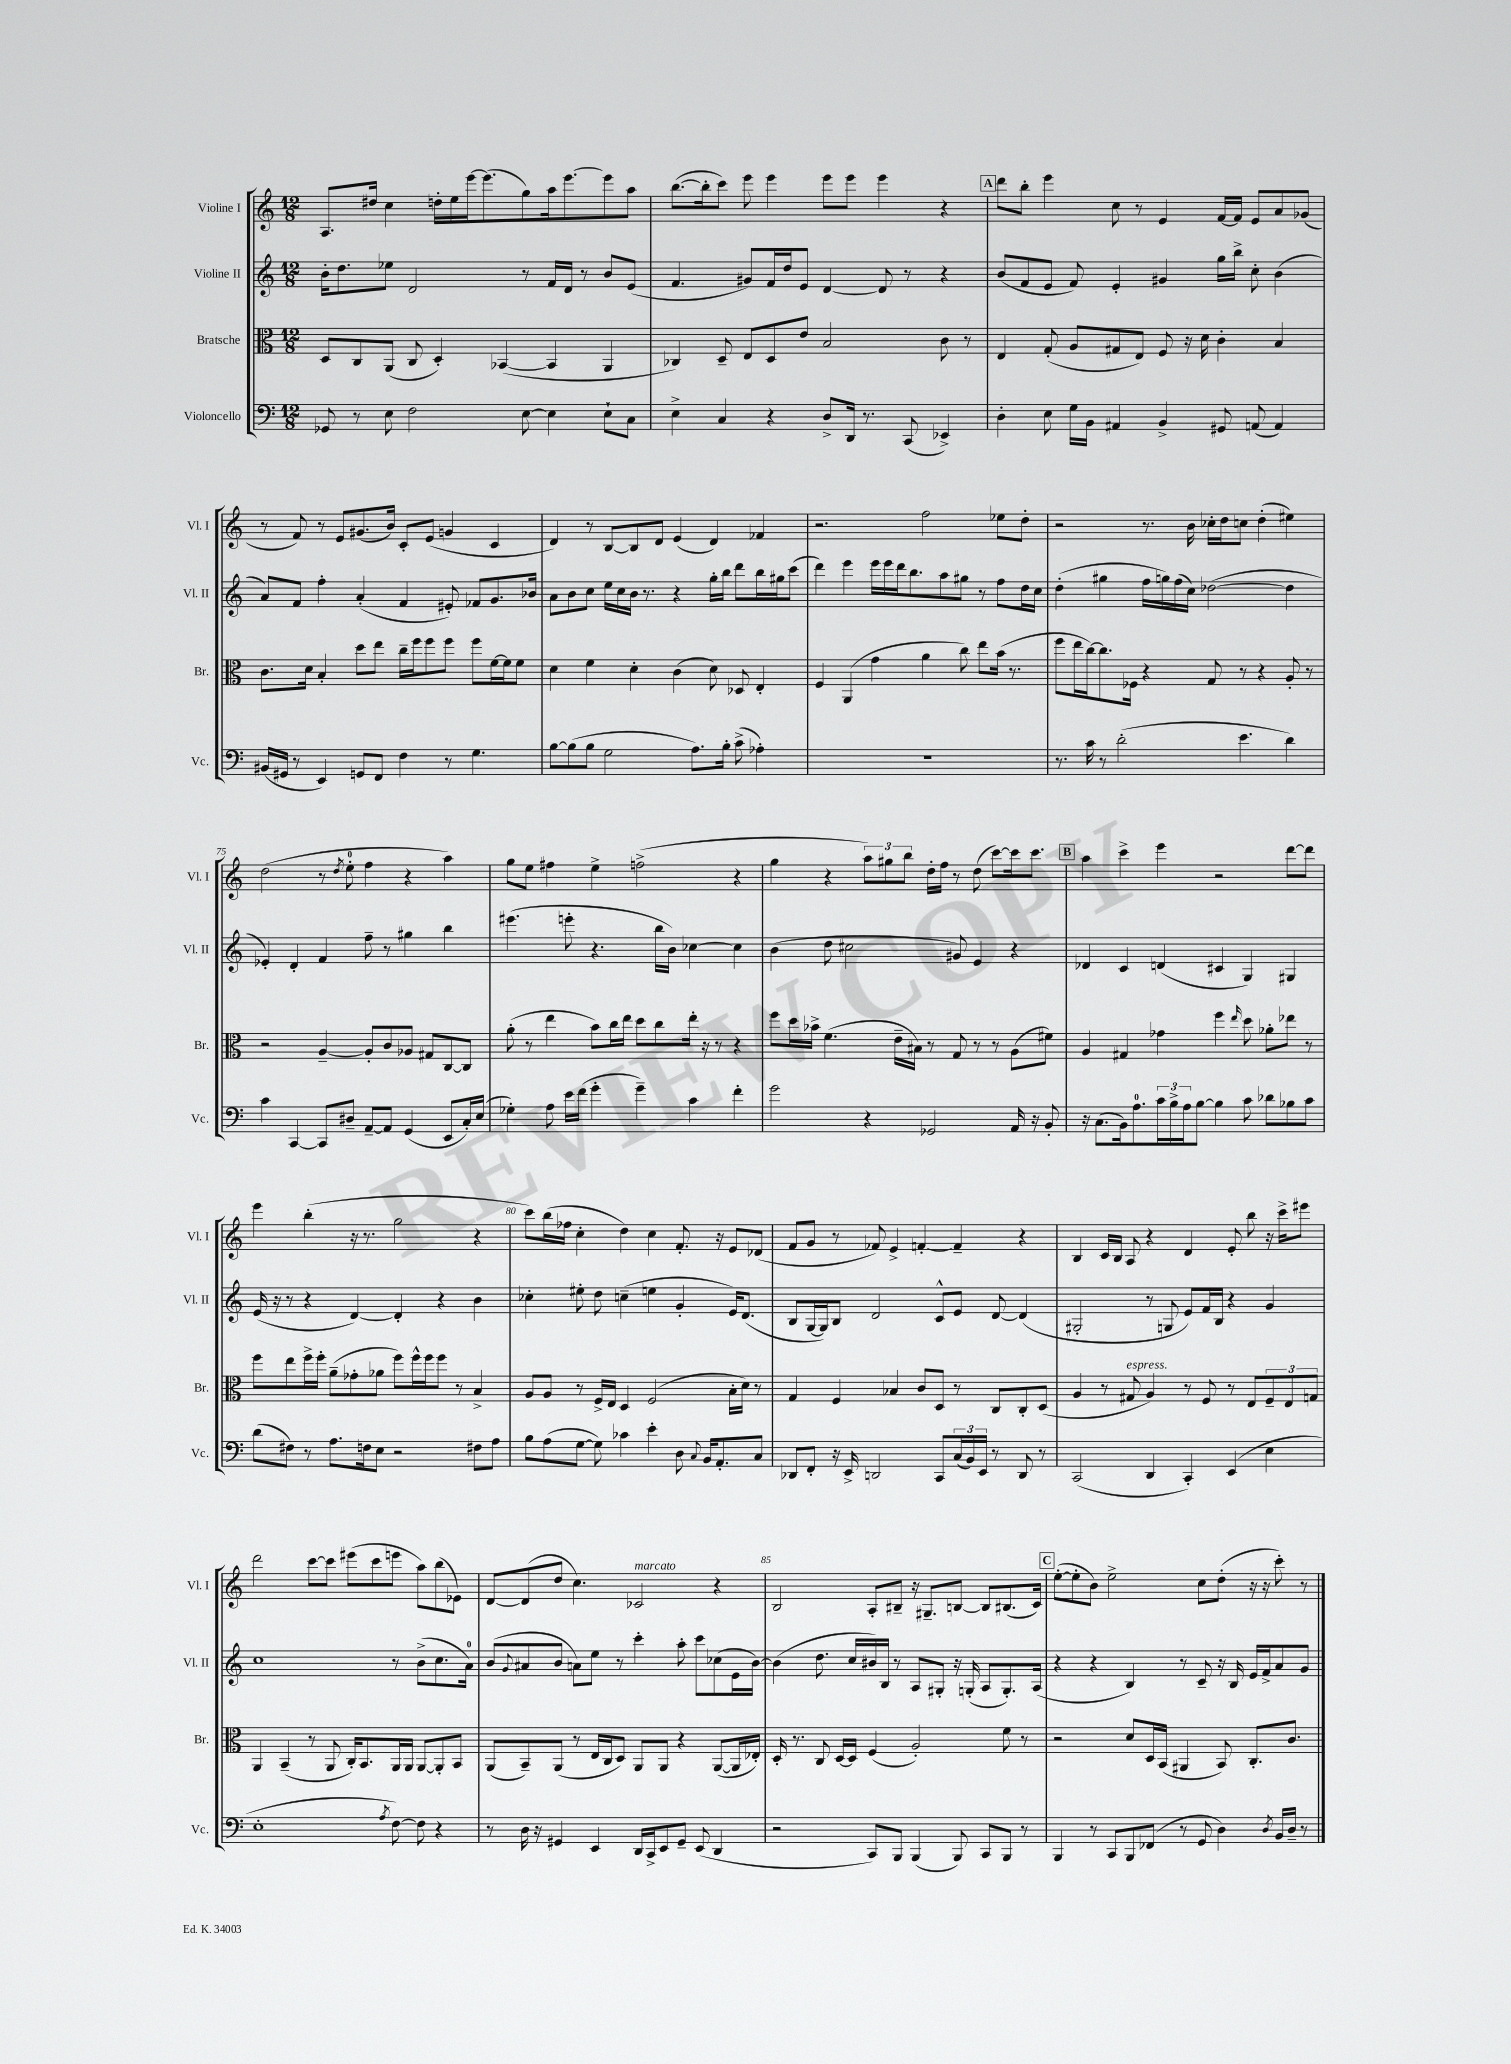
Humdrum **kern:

**kern	**kern	**kern	**kern
*staff4	*staff3	*staff2	*staff1
*clefF4	*clefC3	*clefG2	*clefG2
*k[]	*k[]	*k[]	*k[]
*M12/8	*M12/8	*M12/8	*M12/8
8GG-	8D	16b'	8.A
.	.	8.dd	.
8r	8C	.	.
.	.	.	16dd#
8E	(8AA	8ee-	4cc
2F	8C	2d	.
.	4D')	.	16dd'
.	.	.	16ee
.	.	.	[16eee
.	.	.	(8.eee]
.	([4BB-	.	.
[8E	.	8r	8gg)
4E]	4BB-]	16f	16aa
.	.	16d	[8.eee
.	.	8r	.
8E`	4AA	8b	8eee]
8C	.	(8e	8aa
=	=	=	=
4E^	4C-)	4.f	([8.bb
.	.	.	16bb']
4C	8D~	.	8ccc)
.	8E	8g#)	8eee
4r	8D	16f	4eee
.	.	16dd	.
.	8e	8e	.
8D^	2B	[4d	8eee
16DD	.	.	8eee
8.r	.	.	.
.	.	8d]	4eee
(8CC	.	8r	.
4EE-^)	8c	4r	4r
.	8r	.	.
=	=	=	=
4D'	4E	(8b	8ddd
.	.	8f	8bb'
8E	(8G'	8e	4eee
16G	8A	8f)	.
16BB	.	.	.
4AA#	8G#	4e'	8cc
.	8E)	.	8r
4BB^	8F	4g#	4e
.	16r	.	.
.	16d	.	.
8GG#	4c'	16gg	[16f
.	.	16bb^	16f]
(8AA	.	8cc'	8e
4AA)	4B	(4b	8a
.	.	.	(8g-
=	=	=	=
(16BB#	8.c	8a)	8r
16GG#	.	.	.
8r	.	8f	8f)
.	16d	.	.
4EE)	4B'	4ff'	8r
.	.	.	8e
8GG	8dd	(4a'	(8.g#
8FF	8ee	.	.
.	.	.	16b)
4F	16cc~	4f	8c'
.	16ff	.	.
.	8ff	.	(8e
8r	8ff	8e#')	4g
4.G	8ff	8f-	.
.	[16f	8.g	4c
.	16f]	.	.
.	8f	.	.
.	.	16b-	.
=	=	=	=
[8B	4d	8a	4d)
(8B]	.	8b	.
8B	4f	8cc	8r
2G	.	16ee	[8B
.	.	16cc	.
.	4d'	16b	8B]
.	.	8.r	.
.	.	.	8d
.	(4c	4r	(4e
8.A)	.	.	.
.	8d)	16gg'	4d)
16B'	.	16bb	.
(8c^	8D-	8ddd	.
4A-')	4E'	16bb	4f-
.	.	16gg#	.
.	.	(8ccc	.
=	=	=	=
1.r	4F	4ddd)	2.r
.	(4AA	4eee	.
.	4g	16eee	.
.	.	16eee	.
.	.	16ddd	.
.	.	8.bb	.
.	4a	.	2ff
.	.	8aa	.
.	8cc)	8gg#	.
.	8ee	8r	.
.	(16b	8ff	8ee-
.	8.r	.	.
.	.	16dd	8dd'
.	.	16cc	.
=	=	=	=
8.r	8ff	(4dd'	2r
.	16ee	.	.
16c	[16cc)	.	.
8r	8.cc]	4gg#	.
(2d'	.	.	.
.	16F-	.	.
.	4r	16ff	8.r
.	.	16gg)	.
.	.	(16ff	.
.	.	16cc)	16b
.	8G	([2dd-	16cc-'
.	.	.	16dd
4.e	8r	.	8cc
.	4r	.	(4dd'
4d)	8A'	4dd-]	4ee#)
.	8r	.	.
=	=	=	=
4c	2r	4e-')	(2dd
[4CC	.	4d'	.
8CC]	[4A~	4f	8r
.	.	.	8qdd
8D#~	.	.	8ee'
[8AA~	8A']	8ff~	4ff
8AA]	8c	8r	.
(4GG	8A-	4gg#	4r
.	8G#	.	.
8EE	[8C	4bb	4aa)
16C')	8C]	.	.
(16E	.	.	.
=	=	=	=
4G-')	(8a'	(4.eee#	8gg
.	8r	.	8ee
8A	4ee	.	4ff#
16e	.	8eee'	.
(16f	.	.	.
4g'	8b)	4.r	4ee^
.	16cc	.	.
.	16ee	.	.
4g~)	8dd	.	(2ff^
.	8cc	16bb	.
.	.	16b)	.
4c	16ee'	[4cc-	.
.	16r	.	.
.	8r	.	.
4f'	4r	4cc-]	4r
=	=	=	=
2g	8ff	(4b	4gg
.	16dd	.	.
.	16b-^	.	.
.	(4.f	8dd	4r
.	.	2cc#	.
4r	.	.	12aa)
.	.	.	12gg#
.	16e~	.	.
.	.	.	12bb
.	16B#)	.	.
2GG-	8r	.	16dd'
.	.	.	16ff
.	8G	8g#)	8r
.	8r	4e	(8dd
.	8r	.	[8ccc)
16AA	(8A	4r	16ccc]
16r	.	.	8.ccc
8BB'	8f#)	.	.
=	=	=	=
16r	4A	4d-	4aa
(8.C	.	.	.
16BB)	4G#	4c	4ccc^
8.A	.	.	.
24c	4g-	(4d	4eee
24B^	.	.	.
24A	.	.	.
[8B	.	.	.
4B]	4ff	4c#	2r
.	16qqee	.	.
8c	8dd	4G)	.
8d-	8a-'	.	.
8B-	8ee-	4G#	[8ddd
8c	8r	.	8ddd]
=	=	=	=
(8d	8ff	(16e	4eee
.	.	16r	.
8F#)	8ee	8r	.
8r	16ff^	4r	(4bb'
.	16ff'	.	.
8.A	(8a~	.	.
.	8g-'	[4d)	16r
16F	.	.	8.r
8E	8a-	.	.
2r	8ff)	4d']	2gg
.	16ff^^	.	.
.	16ff	.	.
.	8ff	4r	.
.	8r	.	.
8F#	4B^	4b	4r
8A	.	.	.
=	=	=	=
8B	8A	4cc-'	8ccc)
(8A	8A	.	(16bb
.	.	.	16ff-
[8G	8r	8ee#'	4cc'
8G])	16F^	8dd	.
.	16E	.	.
4c-	4D	(4cc~	4dd)
4e'	(2F	4ee	4cc
8D	.	4g'	8.f'
8qqC	.	.	.
16BB	.	.	.
8.AA'	.	.	16r
.	16B'	16e)	8e
.	16d)	(8.d	.
8C	8r	.	(8d-
=	=	=	=
8DD-	4G	8B	8f
8FF'	.	[16G	8g
.	.	16G])	.
16r	4F	8B	8r
16EE^	.	.	.
2DD	.	2d	8f-)
.	4B-	.	4e^
.	8c	.	[4f'
8CC	8D	8c^^	.
(24C	8r	8e	4f~]
24BB)	.	.	.
24EE	.	.	.
8r	8C	[8d	.
8DD	8C'	(4d]	4r
8r	(8D	.	.
=	=	=	=
(2CC	4A	2G#'	4B
.	8r	.	16c
.	.	.	16B
.	8G#	.	8A
4DD	4A)	8r	4r
.	.	8G	.
4CC')	8r	8e)	4d
.	8F	16f	.
.	.	16B	.
(4EE	8r	4r	8e'
.	8E	.	8bb
4E	12F~	4g	16r
.	.	.	16ccc^
.	12E	.	.
.	.	.	8eee#
.	12G	.	.
=	=	=	=
1E'	4AA	1cc	2ddd
.	(4BB~	.	.
.	8r	.	[8ccc
.	8AA	.	8ccc]
.	16C')	.	(8eee#
.	8.BB	.	.
.	.	.	8ccc
8qA	.	.	.
[8F)	16AA	8r	8eee
.	16AA	.	.
8F]	[8AA	(8b^	8aa)
4r	8AA']	8.cc	(8bb
.	8BB	.	8e-)
.	.	16a)	.
=	=	=	=
8r	(8AA	(8b	[8d
.	.	8qqg	.
16D	8BB~)	8a#	(8d]
16r	.	.	.
4GG#	(8AA	8b	8dd
.	8r	8a)	4.cc)
4EE	16E	8ee	.
.	16C	.	.
.	8D)	8r	.
16DD	8AA	4ccc'	2c-
16CC^	.	.	.
8EE	8AA	.	.
8GG#~	4r	8aa'	.
(8EE	.	8ccc	.
4DD	([8AA	(8cc-	4r
.	16AA]	16e	.
.	16E-')	[16b)	.
=	=	=	=
2r	16D'	(4b]	2B
.	8.r	.	.
.	8C	8.dd	.
.	[16D	.	.
.	16D]	16cc	.
8CC)	(4F	16b#)	8A'
.	.	16B	.
8BBB	.	8r	8B#~
(4BBB	2A')	8A	16r
.	.	.	8.G#~
.	.	8G#'	.
8BBB)	.	16r	[8B
.	.	(16G'	.
8CC	.	8A	8B]
8BBB	8f	8.G')	(8.B#
8r	8r	.	.
.	.	(16A	16c)
=	=	=	=
4BBB	2r	4r	([8ee'
.	.	.	8ee']
8r	.	4r	8b)
8CC	.	.	2ee^
8BBB	8d	4B)	.
(8FF-	16D	.	.
.	(16BB	.	.
8r	4AA#	8r	.
8GG	.	8c~	8cc
4D)	8BB)	16r	(8dd'
.	.	16B	.
.	8.C'	16e	16r
.	.	16f^	16r
8qD	.	.	.
16BB	.	8a	8ccc')
16D~	8.c	.	.
8r	.	8g	8r
==	==	==	==
*-	*-	*-	*-
